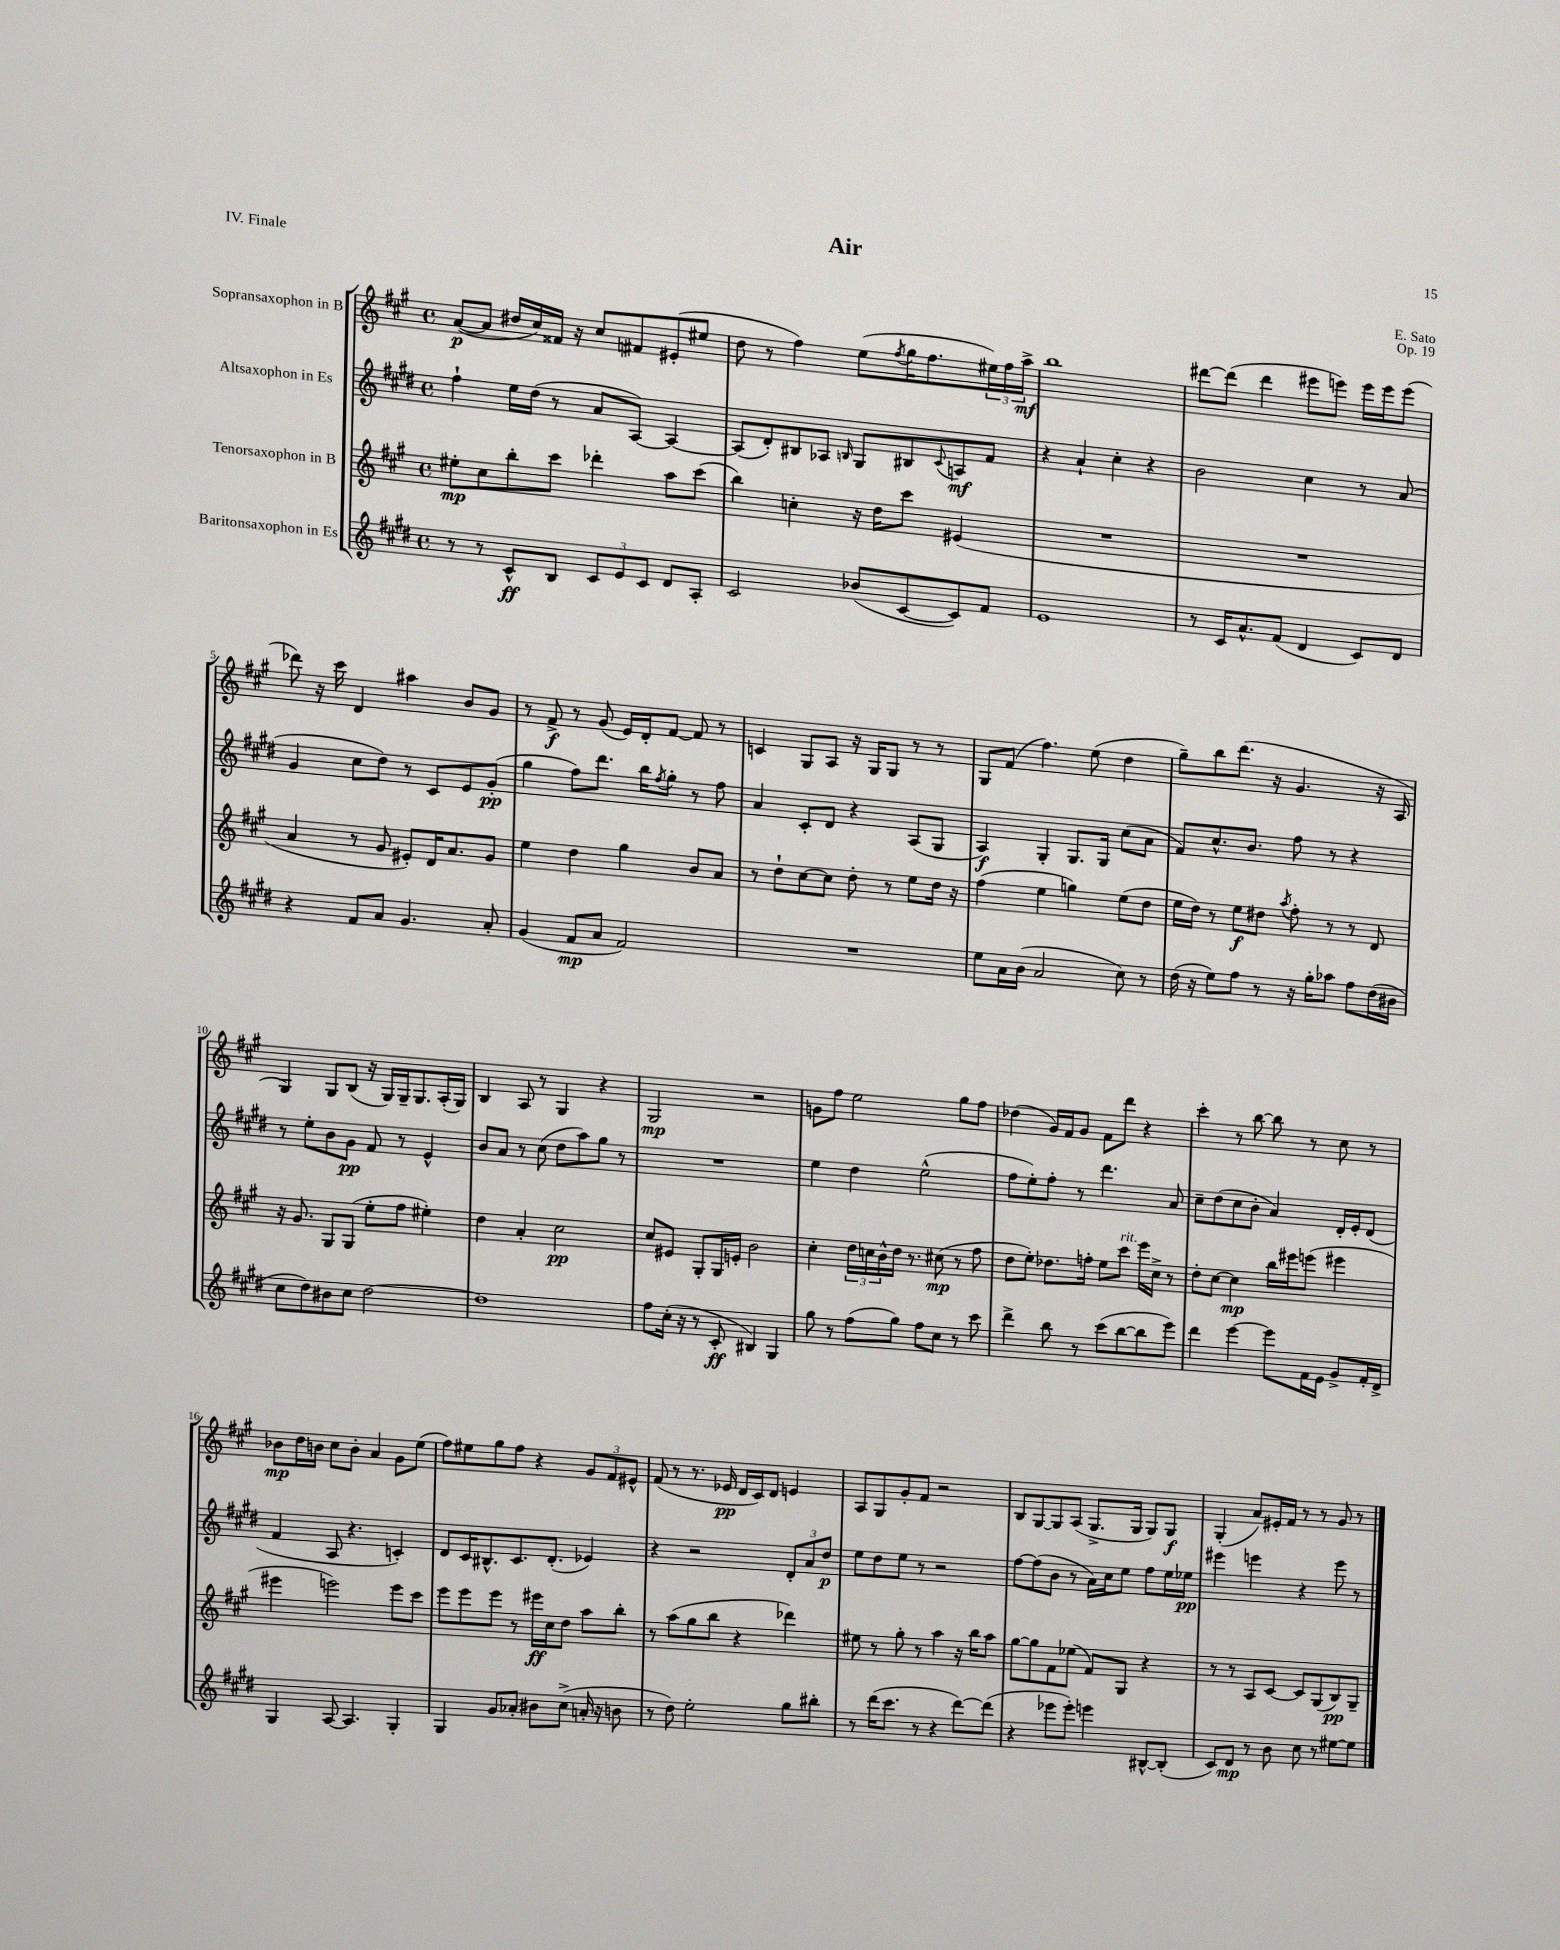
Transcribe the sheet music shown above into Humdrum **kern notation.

**kern	**kern	**kern	**kern
*staff4	*staff3	*staff2	*staff1
*clefG2	*clefG2	*clefG2	*clefG2
*k[f#c#g#d#]	*k[f#c#g#]	*k[f#c#g#d#]	*k[f#c#g#]
*M4/4	*M4/4	*M4/4	*M4/4
*met(c)	*met(c)	*met(c)	*met(c)
8r	8ee#'\L	4ff#`\	([8a/L
8r	8cc#\	.	8a/]J
8c#^^/L	8bb'\	16ee\LL	16dd#/LL
.	.	(16dd#\JJ	16cc#/)
8B/J	8ccc#\J	8r	16f##/JJ
.	.	.	16r
12c#/L	4ddd-'\	8a/L	8cc#/L
12e/	.	.	.
.	.	[8A/J)	8f#/
12c#/J	.	.	.
8d#/L	8aa\L	4A/_	(8e#'/
8A'/J	(8ccc#\J	.	8ee#/J
=	=	=	=
2c#/	4bb\)	(8A/]L	8dd\
.	.	8d#'/)	8r
.	4cc'\	8B#/	4ff#\)
.	.	8A-/J	.
.	.	16qqB/	.
(8b-/L	16r	8G#/L	(8ee\L
.	16dd\LK	.	.
.	.	.	8qff#/
[8c#/	8ccc#\J	8B#/	16gg#\K
.	.	.	8.ff#\
.	.	8qqc#/	.
8c#/])	(4e#/	8A/	.
8f#/J	.	8f#/J	24ee#\L)
.	.	.	24ff#\
.	.	.	24aa^\JJ
=	=	=	=
1e	1r	4r	1bb
.	.	4a`/	.
.	.	4cc#'\	.
.	.	4r	.
=	=	=	=
8r	1r	2b\	[8ddd#\L
16c#/LK	.	.	(8ddd#\]J
8.a^^/	.	.	.
.	.	.	4ddd#\
(8f#/J	.	.	.
4d#/	.	4cc#\	8eee#\L
.	.	.	8eee\J)
8c#/L)	.	8r	16eee\LL
.	.	.	16eee\J
8d#/J	.	(8a/	(8eee\J
=	=	=	=
4r	4a/	4g#/	8ddd-\)
.	.	.	16r
.	.	.	16ccc#\
8f#/L	8r	8cc#\L	4d/
8a/J	8g#/	8dd#\J)	.
4.g#/	8e#'/L)	8r	4aa#\
.	16d/K	8c#/L	.
.	8.a/	.	.
.	.	8e/	8b/L
8a'/	8g#/J	(8g#'/J	8g#/J
=	=	=	=
(4g#/	4ee\	4gg#\	8r
.	.	.	8f#^/
8f#/L	4dd\	8ff#\L)	8r
8a/J	.	8.ddd#\J	(8g#/
2f#/)	4gg#\	.	16e/LL)
.	.	16bb\LK	16d'/J
.	.	8qff#/	.
.	.	8gg#'\J	[8f#/J
.	8b/L	8r	8f#/]
.	8a/J	8ff#\	8r
=	=	=	=
1r	8r	4a/	4c/
.	8dd`\L	.	.
.	[8cc#\	8c#'/L	8G#/L
.	8cc#\]J	8d#/J	8A/J
.	8dd'\	4r	16r
.	.	.	16G#/LK
.	8r	.	8G#/J
.	8ee\L	(8A/L	8r
.	16dd\Jk	8G#/J	8r
.	16r	.	.
=	=	=	=
8ee\L	(4ff#\	4A/)	8G#/L
16a\L	.	.	(8f#/J
(16b\JJ	.	.	.
2a/	4ee\	4G#'/	4.ff#\)
.	4gg\)	8.G#/L	.
.	.	.	(8ee\
.	.	16G#/Jk	.
8cc#\)	(8ee\L	(8cc#\L	4dd\
8r	8dd\J	8a\J	.
=	=	=	=
(16dd#\	16ee\LL	8f#/L)	8gg#~\L)
16r	16dd\JJ)	.	.
8ee\L)	8r	8.cc#^^/	8bb\
8ff#\J	8ee\L	.	(8.ddd\J
.	.	8.b/J	.
8r	8dd#\J	.	.
.	.	.	16r
.	8qaa/	.	.
16r	8ff#'\	8ff#\	4.g#/
16gg#'\LK	.	.	.
8aa-\J	8r	8r	.
8ff#\L	8r	4r	.
(16dd#\L	8d/	.	16r
16b#\JJ	.	.	16A/
=	=	=	=
8cc#\L	16r	8r	4G#/)
.	8.g#/	.	.
8dd#\)	.	8ee'\L	.
8b#\	8G#/L	8b\	8G#/L
8cc#\J	(8G#/J	8g#\J	(8B/J
[2dd#\	8ee'\L	8f#/	16r
.	.	.	16G#/LL)
.	8ff#\J	8r	16G#~/J
.	.	.	8.G#/
.	4ee#'\)	4e^^/	.
.	.	.	(16A'/L
.	.	.	16G#/JJ)
=	=	=	=
1dd#]	4dd\	8b/L	4B/
.	.	8a/J	.
.	4a'/	8r	8A/
.	.	(8cc#\	8r
.	2cc#\	8dd#\L	4G#/
.	.	8aa\)	.
.	.	8gg#\J	4r
.	.	8r	.
=	=	=	=
8ff#\L	8cc#/L	1r	2G#/
(16cc#'\Jk	8e#/J	.	.
16r	.	.	.
8r	8G#'/L	.	.
8c#'/	16G#/L	.	.
.	16e'/JJ	.	.
4B#/)	2b\	.	2r
4G#/	.	.	.
=	=	=	=
8gg#\	4cc#'\	4ee\	8g\L
8r	.	.	8ff#\J
(8ff#\L	24dd\LL	4dd#\	2ee\
.	24cc\	.	.
.	24b^^\	.	.
8gg#\J)	16dd\JJ	.	.
.	8.r	.	.
8ff#\L	.	(2ee^^\	.
8cc#\J	(8cc#\	.	.
8r	8r	.	8gg#\L
8ccc#\	8ff#\	.	8ff#\J
=	=	=	=
4ddd#^\	8dd\L	8ff#\L	(4dd-\
.	8ee'\J)	8ee'\)	.
8bb\	8.dd-\L	8ff#'\J	16g#/LL)
.	.	.	16f#/J
8r	.	8r	8g#/J
.	16ff'\Jk	.	.
(8ccc#\L	8ee\L	4.ddd#\	8f#\L
[8bb\	8ccc#\J	.	8ddd\J
8bb\]	16eee\LL	.	4r
.	16cc#^\JJ	.	.
8eee\J)	8r	8a/	.
=	=	=	=
4ddd#\	8dd'\L	8cc#~\L	4ccc#'\
.	[8cc#\J	(8dd#\	.
[4eee\	4cc#\]	8cc#\	8r
.	.	8b'\J	[8bb\
8eee\]L	16bb\LL	4a/)	8bb\]
.	16eee#\J	.	.
16f#\L	(8eee\J	.	8r
16e\JJ	.	.	.
8g#^/L	4eee#\	16d#'/LL	8cc#\
.	.	16e'/J	.
16f#'/L	.	(8d#/J	8r
16d#^/JJ	.	.	.
=	=	=	=
4G#/	4eee#\	4f#/	8b-\L
.	.	.	16dd\L
.	.	.	16b\JJ
[8A/	2eee\)	8A/	8cc#\L
4.A/]	.	4.r	8b'\J
.	.	.	4a/
4G#'/	8eee\L	4c'/)	8g#\L
.	8ccc#\J	.	(8ee\J
=	=	=	=
4G#/	8eee\L	8d#/L	8ff#\L)
.	8eee\	16c#/K	8ee#\
.	.	8.B#^^/	.
8g#/L	8eee\J	.	8gg#\
8a-'/J	8r	8.c#/	8ff#\J
8b#\L	16eee#\LL	.	4r
.	16cc#\J	(8.d#'/J	.
(8cc#^\J	8dd\J	.	.
16a'/	8aa\L	4e-/)	12g#/L
16r	.	.	.
.	.	.	12f#/
8b\	8bb'\J	.	.
.	.	.	12e#^^/J
=	=	=	=
8r	8r	4r	(8f#/
8dd#\)	(8aa\L	.	8r
2ee'\	8gg#\	2r	8.r
.	8bb\J	.	.
.	.	.	16e-/
.	4r	.	16d/LL
.	.	.	16c#/J)
.	.	.	8d/J
8gg#\L	4ddd-\)	12d#'/L	4e/
.	.	12a/	.
8bb#'\J	.	.	.
.	.	12dd#/J	.
=	=	=	=
8r	8ee#\	8ee\L	8A/L
(16ddd#\LK	8r	8dd#\	8G#/
8.ccc#\J	.	.	.
.	8gg#'\	8ee\J	8g#'/
8r	8r	8r	8f#/J
4r	4aa\	2r	2r
[8ddd#\L)	16r	.	.
.	16bb\LK	.	.
(8ddd#\]J	8aa\J	.	.
=	=	=	=
4r	[8gg#\L	[8ff#\L	8B/L
.	8gg#\]	(8ff#\]	[8G#/
8eee-\L	8f#\	8b\J	8G#/]
8eee-'\J)	(8ee-\J	8r	(8A/J
4eee\	8f#/L)	16a\LL)	8.G#^/L
.	.	16cc#\J	.
.	8G#/J	8ee\J	.
.	.	.	16G#/Jk
[8B#^^/L	4r	8ff#\L	8G#/L)
(8B#'/]J	.	16ee\L	8G#/J
.	.	16ee-\JJ	.
=	=	=	=
8c#/L)	8r	4eee#\	(4G#'/
8d#/J	8r	.	.
8r	8A/L	4eee\	8a/L)
8b\	[8c#/J	.	16e#'/L
.	.	.	16f#/JJ
8cc#\	8c#/]L	4r	8r
8r	(8G#/	.	8r
[8ee#\L	8B/)	8eee\	8g#/
8ee#\]J	8G#~/J	8r	8r
==	==	==	==
*-	*-	*-	*-
